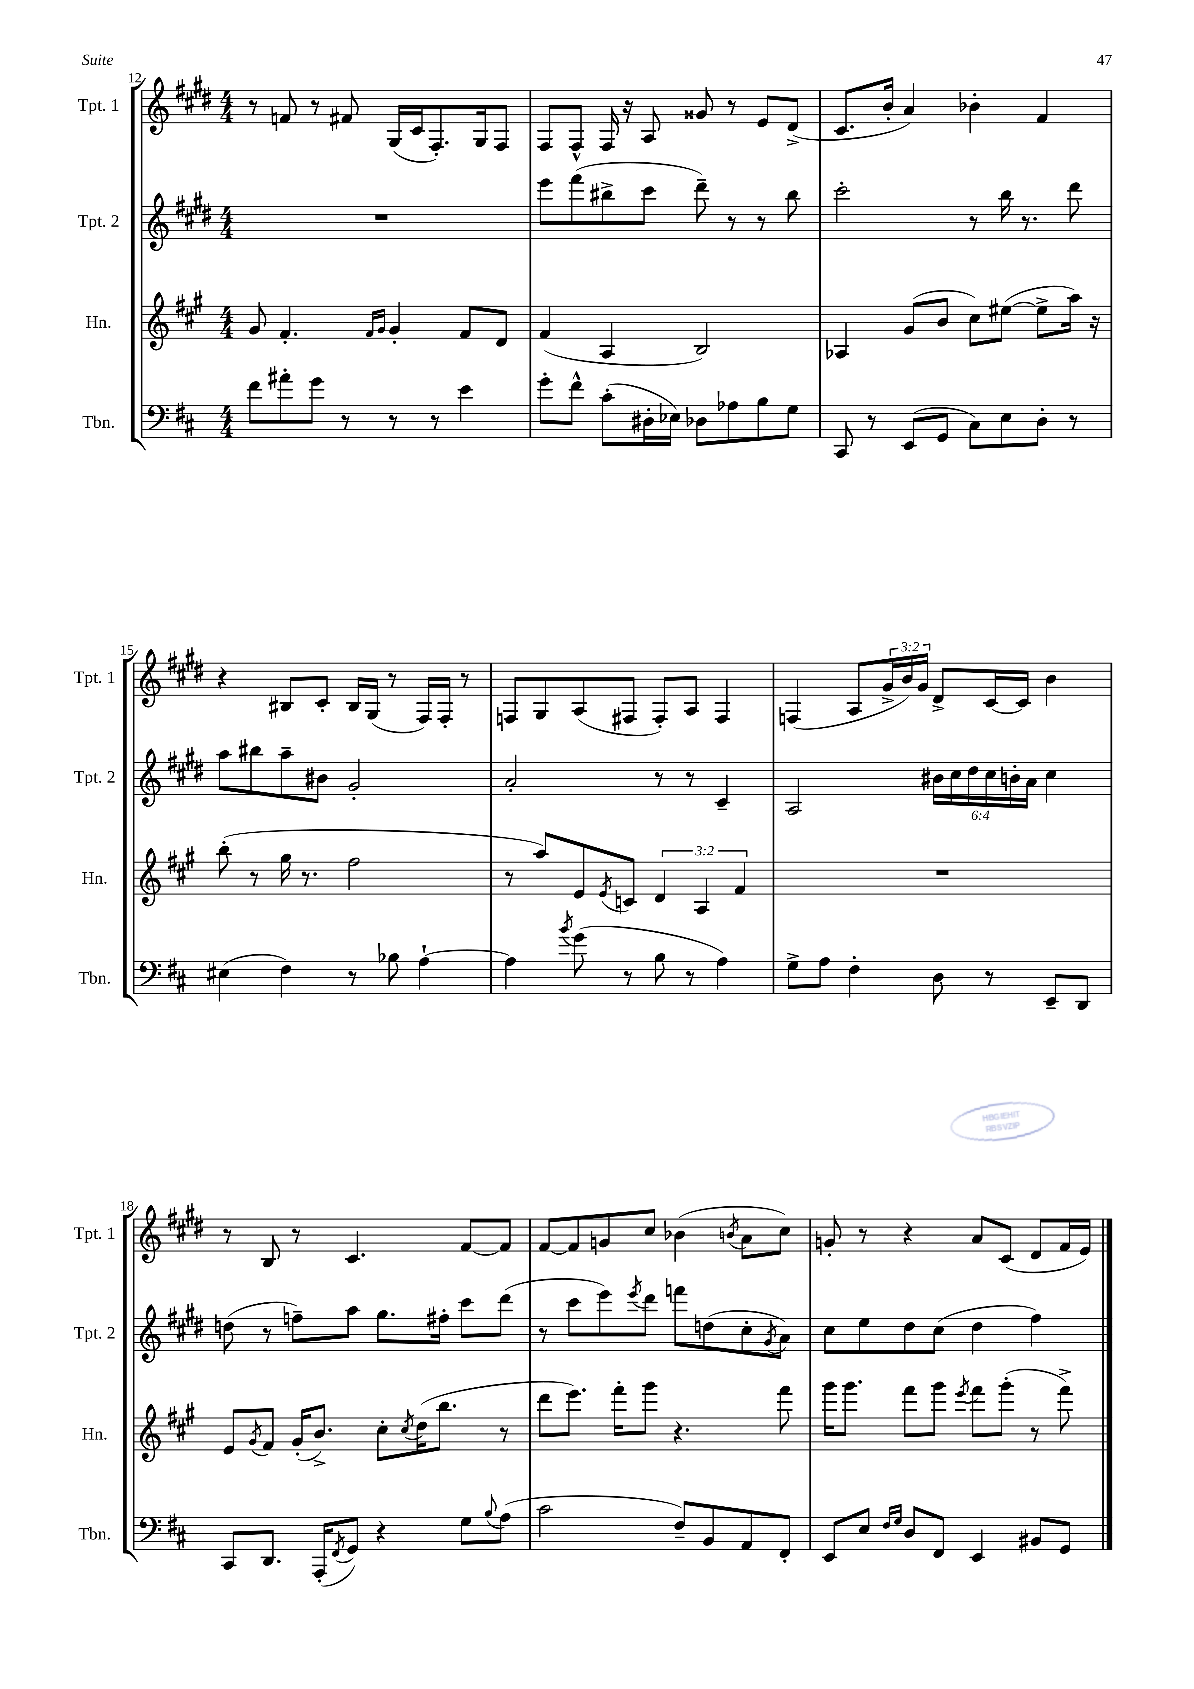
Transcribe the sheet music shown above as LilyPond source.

<<
\new StaffGroup <<
\new Staff = "s0" \with { instrumentName = "Tpt. 1" shortInstrumentName = "Tpt. 1" } {
    \clef treble \key e \major \numericTimeSignature \time 4/4 \override Staff.TupletNumber.text = #tuplet-number::calc-fraction-text
    r8 f'8 r8 fis'8 gis16( cis'16 fis8.-.) gis16 fis8 |
    fis8 fis8-^ fis16 r16 a8 gisis'8 r8 e'8 dis'8->( |
    cis'8. b'16-. a'4) bes'4-. fis'4 |
    r4 bis8 cis'8-. bis16 gis16( r8 fis16) fis16-. r8 |
    f8 gis8 a8( fis8 fis8-.) a8 fis4 |
    f4( a8 \tuplet 3/2 { gis'16-> b'16) gis'16 } dis'8-> cis'16~ cis'16 b'4 |
    r8 b8 r8 cis'4. fis'8~ fis'8 |
    fis'8~ fis'8 g'8 cis''8 bes'4( \acciaccatura { b'8 } a'8 cis''8) |
    g'8-. r8 r4 a'8 cis'8( dis'8 fis'16 e'16) \bar "|." |
}
\new Staff = "s1" \with { instrumentName = "Tpt. 2" shortInstrumentName = "Tpt. 2" } {
    \clef treble \key e \major \numericTimeSignature \time 4/4 \override Staff.TupletNumber.text = #tuplet-number::calc-fraction-text
    R1 |
    e'''8 fis'''8( bis''8-> cis'''8 dis'''8--) r8 r8 bis''8 |
    cis'''2-. r8 b''16 r8. dis'''8 |
    a''8 bis''8 a''8-- bis'8 gis'2-. |
    a'2-. r8 r8 cis'4-- |
    a2 \tuplet 6/4 { bis'16 cis''16 dis''16 cis''16 b'16-. a'16 } cis''4 |
    d''8( r8 f''8--) a''8 gis''8. fis''16-. cis'''8 dis'''8( |
    r8 cis'''8 e'''8) \acciaccatura { e'''8 } dis'''8 f'''8 d''8( cis''8-. \acciaccatura { gis'8 } a'8) |
    cis''8 e''8 dis''8 cis''8( dis''4 fis''4) \bar "|." |
}
\new Staff = "s2" \with { instrumentName = "Hn." shortInstrumentName = "Hn." } {
    \clef treble \key a \major \numericTimeSignature \time 4/4 \override Staff.TupletNumber.text = #tuplet-number::calc-fraction-text
    gis'8 fis'4.-. \grace { fis'16 gis'16 } gis'4-. fis'8 d'8 |
    fis'4( a4 b2) |
    aes4 gis'8( b'8 cis''8) eis''8~( eis''8-> a''16) r16 |
    b''8-.( r8 gis''16 r8. fis''2 |
    r8 a''8) e'8 \acciaccatura { e'8 } c'8 \tuplet 3/2 { d'4 a4 fis'4 } |
    R1 |
    e'8 \acciaccatura { gis'8 } fis'8 gis'16-.( b'8.->) cis''8-. \acciaccatura { cis''8 } d''16( b''8. r8 |
    d'''8 e'''8.) fis'''16-. gis'''8 r4. fis'''8 |
    gis'''16 gis'''8. fis'''8 gis'''8 \acciaccatura { e'''8 } fis'''8 gis'''8-.( r8 fis'''8->) \bar "|." |
}
\new Staff = "s3" \with { instrumentName = "Tbn." shortInstrumentName = "Tbn." } {
    \clef bass \key d \major \numericTimeSignature \time 4/4
    fis'8 ais'8-. g'8 r8 r8 r8 e'4 |
    g'8-. fis'8-^ cis'8-.( dis16-. ees16) des8 aes8 b8 g8 |
    cis,8 r8 e,8( g,8 cis8) e8 d8-. r8 |
    eis4( fis4) r8 bes8 a4~-! |
    a4 \acciaccatura { b'8 } g'8( r8 b8 r8 a4) |
    g8-> a8 fis4-. d8 r8 e,8-- d,8 |
    cis,8 d,8. a,,16-.( \acciaccatura { fis,8 } g,8) r4 g8 \appoggiatura { b8 } a8( |
    cis'2 fis8--) b,8 a,8 fis,8-. |
    e,8 e8 \grace { fis16 g16 } d8 fis,8 e,4 bis,8 g,8 \bar "|." |
}
>>
>>
\layout { \context { \Score currentBarNumber = #12 } }
